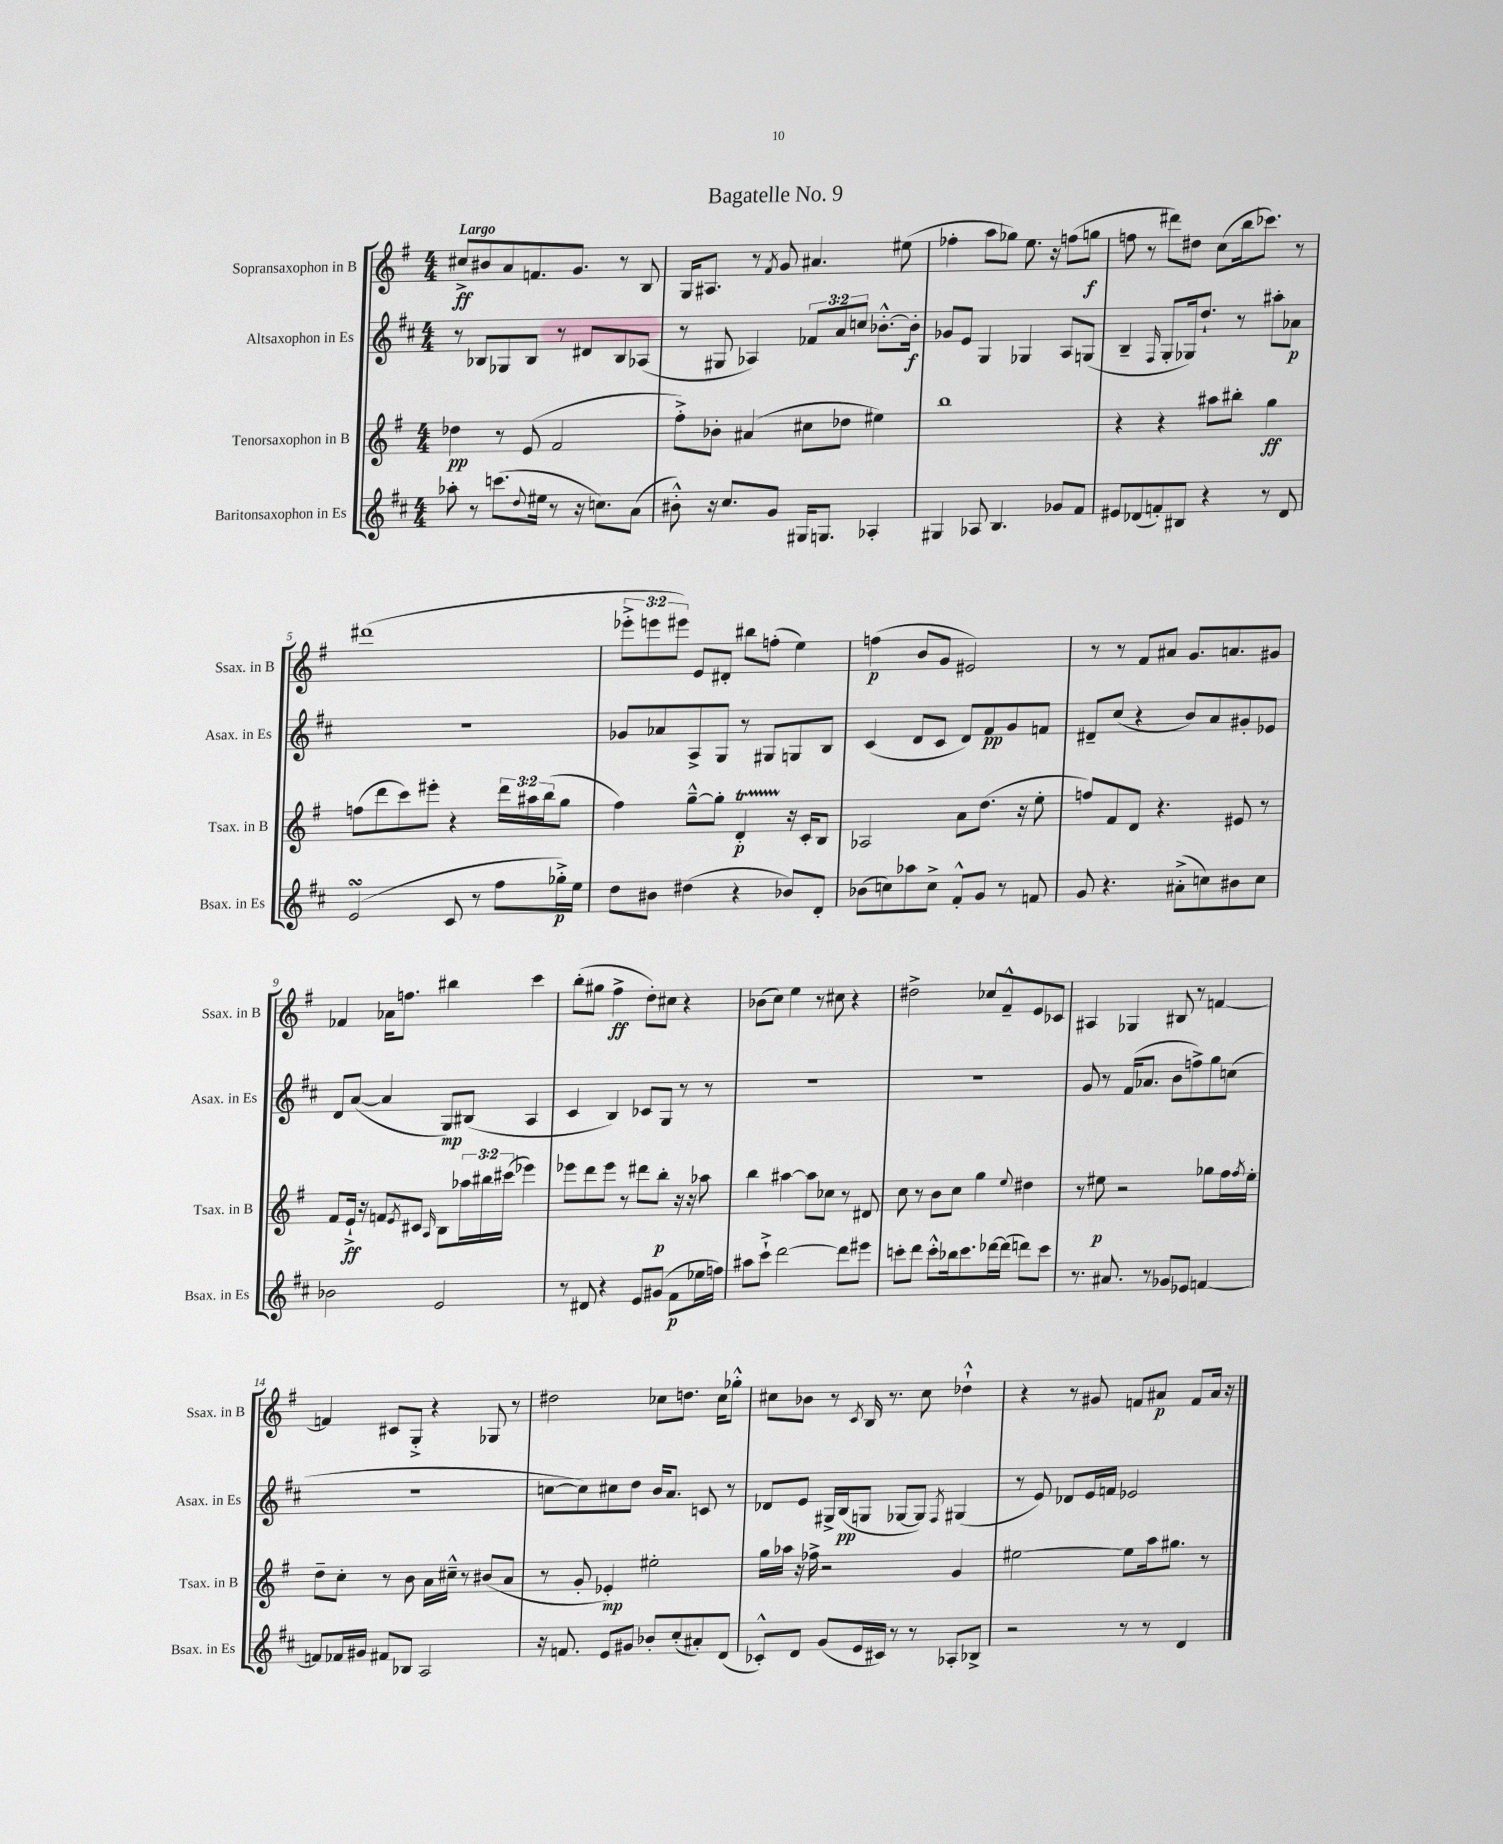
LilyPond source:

\header { title = "Bagatelle No. 9" }
<<
\new StaffGroup <<
\new Staff = "s0" \with { instrumentName = "Sopransaxophon in B" shortInstrumentName = "Ssax. in B" } {
    \clef treble \key g \major \numericTimeSignature \time 4/4 \override Staff.TupletNumber.text = #tuplet-number::calc-fraction-text \tempo "Largo"
    cis''8->\ff bis'8 a'8 f'8. g'8. r8 b8 |
    g16 ais8. r8 \acciaccatura { fis'8 } g'8 ais'4. eis''8( |
    fes''4-. a''8 ges''8) e''8. r16 f''8( g''8\f |
    f''8 r8 dis'''8) dis''8 c''8( b''16 ces'''8.) r8 |
    dis'''1( |
    \tuplet 3/2 { ees'''8-.-> e'''8 eis'''8) } e'8 dis'8-. bis''8 f''8-.( e''4) |
    f''4\p( b'8 g'8 eis'2) |
    r8 r8 fis'8 ais'8 g'8. a'8. gis'8 |
    fes'4 aes'16 f''8. bis''4 c'''4 |
    b''8-.( gis''8 fis''4->\ff d''8-.) cis''8 r4 |
    bes'8( c''8) e''4 r8 cis''8 r4 |
    dis''2-> ces''8 fis'8---^ e'8 ces'8 |
    ais4 ges4 bis8 r8 f'4~ |
    f'4 cis'8 g8-.-> r4 ges8 r8 |
    dis''2 ces''8 d''8. ces''16 ges''8-.-^ |
    cis''8 bes'8 r8 \acciaccatura { c'8 } b16 r8. cis''8 des''4-!-^ |
    r4 r8 gis'8 f'8 ais'8\p f'8 ais'16 r16 \bar "|." |
}
\new Staff = "s1" \with { instrumentName = "Altsaxophon in Es" shortInstrumentName = "Asax. in Es" } {
    \clef treble \key d \major \numericTimeSignature \time 4/4 \override Staff.TupletNumber.text = #tuplet-number::calc-fraction-text
    r8 bes8 ges8 bes8 r8 dis'8 bes8 aes8( |
    r8 gis8 aes4) \tuplet 3/2 { fes'8 a'8 c''8 } bes'8.~-.-^ bes'16-.\f |
    ges'8 e'8 g4 ges4 a8 g8( |
    b4-- \grace { fis16 } g8-. ges16) d''8.-! r8 ais''8-. aes'8\p |
    R1 |
    ges'8 aes'8 a8-> g8 r8 gis8 g8 b8 |
    cis'4( d'8 cis'8 d'8) fis'8\pp g'8 f'8 |
    dis'8-- cis''8( r4 b'8) a'8 gis'8-. ees'8 |
    d'8 a'8~( a'4 g8\mp) bis8( a4 |
    cis'4 b4) ces'8 g8 r8 r8 |
    R1 |
    R1 |
    g'8 r8 fis'16( aes'8. b'8 f''8->) g''8 c''8( |
    R1 |
    c''8~ c''8) cis''8 d''8 b'16 a'8. c'8 r8 |
    des'8 e'8 gis16-> b16\pp( g8 ges8~ ges8) \acciaccatura { fis8 } gis4( |
    r8 e'8) des'8 e'16 f'16 ees'2 \bar "|." |
}
\new Staff = "s2" \with { instrumentName = "Tenorsaxophon in B" shortInstrumentName = "Tsax. in B" } {
    \clef treble \key g \major \numericTimeSignature \time 4/4 \override Staff.TupletNumber.text = #tuplet-number::calc-fraction-text
    des''4\pp r8 e'8( fis'2 |
    fis''8-.->) bes'8-. ais'4( cis''8 des''8 eis''4) |
    b''1 |
    r4 r4 ais''8 bis''8-. g''4\ff |
    f''8( d'''8 c'''8) eis'''8-. r4 \tuplet 3/2 { d'''16 ais''16 b''16( } g''8 |
    fis''4) g''8~---^ g''8-. d'4-.\startTrillSpan\p r16\stopTrillSpan c'16-. b8 |
    aes2 a'8 d''8.( r16 e''8-. |
    f''8) fis'8 d'8 r4. eis'8 r8 |
    fis'8 e'16-!->\ff r16 f'8 \acciaccatura { e'8 } cis'8 \grace { a16 } b8 \tuplet 3/2 { aes''16 bis''16 cis'''16( } ees'''4) |
    ees'''8 d'''8 ees'''8 r8 dis'''8 b''8-.\p r16 r16 aes''8 |
    b''4 ais''4~ ais''8 ces''8 r8 dis'8 |
    c''8 r8 b'8 c''8 g''4 \appoggiatura { e''8 } dis''4 |
    r8 eis''8\p r2 ges''8 fis''16 \acciaccatura { fis''8 } eis''16-. |
    d''8-- c''8-. r8 b'8 a'16 cis''16---^ r8 bis'8( a'8 |
    r8 g'8-. ees'4-.\mp) eis''2-. |
    g''16 aes''16 r16 fes''16-> r2 g'4 |
    eis''2~ eis''8 a''16 gis''8. r8 \bar "|." |
}
\new Staff = "s3" \with { instrumentName = "Baritonsaxophon in Es" shortInstrumentName = "Bsax. in Es" } {
    \clef treble \key d \major \numericTimeSignature \time 4/4
    aes''8-. r8 c'''8.( \appoggiatura { d''8 } eis''16 r8 r16 c''8.) a'8( |
    bis'8-.-^) r16 cis''8. g'8 gis16 g8. aes4-. |
    gis4 aes8 b4. ges'8 fis'8 |
    eis'8 des'8( f'8-.) bis8 r4 r8 des'8 |
    e'2\turn( cis'8 r8 fis''8 ges''16-.->\p) e''16 |
    d''8 bis'8 dis''4( r4 bes'8) d'8-. |
    bes'8( c''8) aes''8 c''8-> fis'8-.-^ g'8 r8 f'8 |
    g'8 r4. ais'8-.->( c''8) bis'8 c''8 |
    bes'2 e'2 |
    r8 dis'8 r4 e'8 gis'8( fis'8\p ees''16 f''16) |
    ais''8 cis'''8-!-> d'''2~ d'''8 eis'''8 |
    c'''8-. d'''8 c'''8-.-^ bes''16 c'''8. des'''16~ des'''16( d'''8) c'''8 |
    r8. ais'8. r8 ges'8 ees'8 f'4~ |
    f'8 fes'16 gis'16 fis'8 bes8 a2 |
    r16 f'8. e'8 gis'8 bes'8-. cis''8-.( ais'8-.) d'8( |
    ces'8-.-^) d'8 g'8( e'16 cis'16) r8 r8 aes8-. bes8-> |
    r2 r8 r8 d'4 \bar "|." |
}
>>
>>
